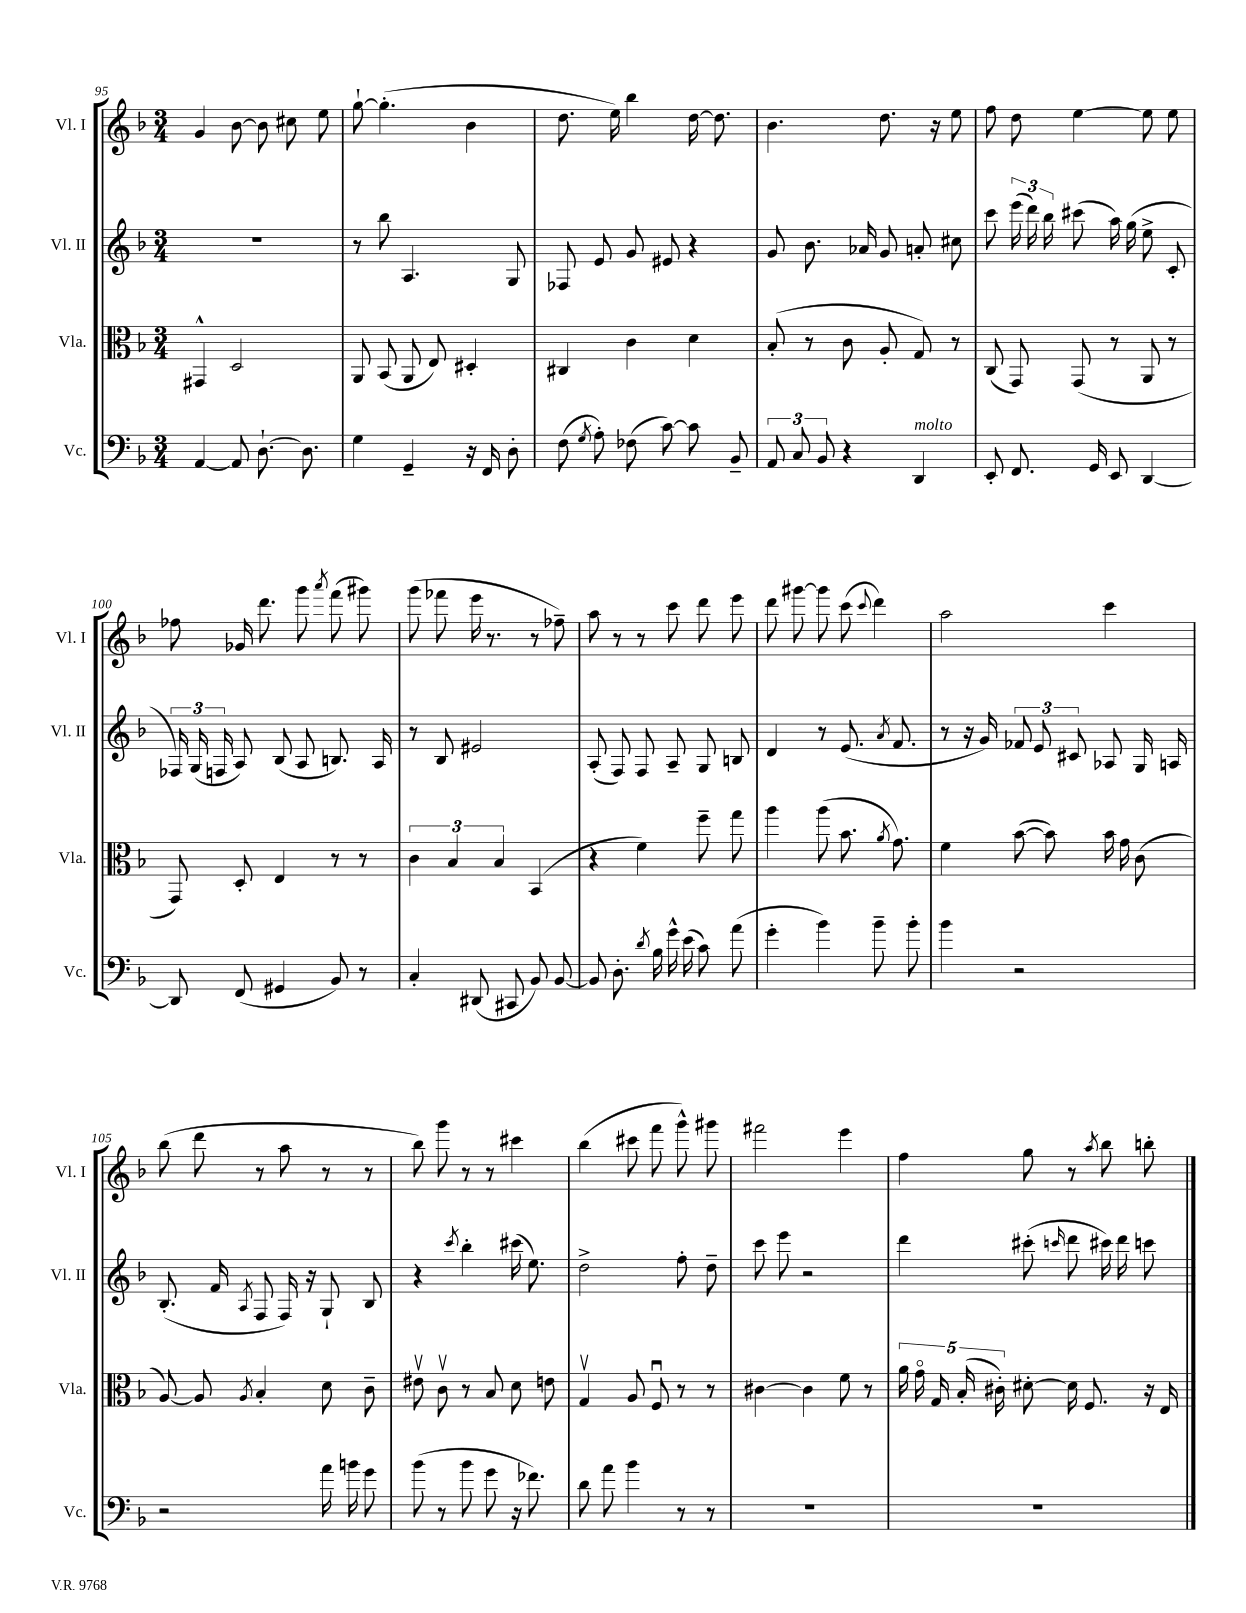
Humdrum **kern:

**kern	**kern	**kern	**kern
*staff4	*staff3	*staff2	*staff1
*clefF4	*clefC3	*clefG2	*clefG2
*k[b-]	*k[b-]	*k[b-]	*k[b-]
*M3/4	*M3/4	*M3/4	*M3/4
[4AA	4GG#^^	2.r	4g
8AA]	2D	.	[8b-
[8.D`	.	.	8b-]
.	.	.	8cc#
8.D]	.	.	.
.	.	.	8ee
=	=	=	=
4G	8AA	8r	[8gg`
.	(8BB-	8bb-	(4.gg']
4GG~	8AA	4.A	.
.	8E)	.	.
16r	4D#'	.	4b-
16FF	.	.	.
8D'	.	8G	.
=	=	=	=
(8F	4C#	8F-	8.dd
8qG	.	.	.
8A')	.	8e	.
.	.	.	16ee)
(8F-	4c	8g	4bb-
[8c)	.	8e#	.
8c]	4d	4r	[16dd
.	.	.	8.dd]
8BB-~	.	.	.
=	=	=	=
12AA	(8B-'	8g	4.b-
12C	.	.	.
.	8r	8.b-	.
12BB-	.	.	.
4r	8c	.	.
.	.	16a-	.
.	8A'	8g	8.dd
4DD	8G)	8a'	.
.	.	.	16r
.	8r	8cc#	8ee
=	=	=	=
8EE'	(8C	8ccc	8ff
8.FF	8GG)	(24eee	8dd
.	.	24ddd)	.
.	.	24bb-	.
.	(8GG	(8ccc#	[4ee
16GG	.	.	.
8EE	8r	16aa)	.
.	.	(16gg	.
[4DD	8AA	8ee^	8ee]
.	8r	8c'	8ee
=	=	=	=
8DD]	8GG)	24F-)	8ff-
.	.	(24G	.
.	.	24F	.
(8FF	8D'	8A)	16g-
.	.	.	8.ddd
4GG#	4E	(8B-	.
.	.	8A	8ggg
.	.	.	8qaaa
8BB-)	8r	8.B)	(8fff
8r	8r	.	8ggg#)
.	.	16A	.
=	=	=	=
4C'	6c	8r	(8ggg
.	.	8B-	8fff-
.	6B-	.	.
(8DD#	.	2e#	16eee
.	.	.	8.r
.	6B-	.	.
8CC#	.	.	.
8BB-)	(4BB-	.	8r
[8BB-	.	.	8ff-~)
=	=	=	=
8BB-]	4r	(8A'	8aa
8.D'	.	8F)	8r
.	4f)	8F	8r
8qd	.	.	.
16B-	.	.	.
16g^^	.	8A~	8ccc
(16e	.	.	.
8c)	8ff~	8G	8ddd
(8a	8gg	8B	8eee
=	=	=	=
4g'	4aa	4d	8ddd
.	.	.	[8ggg#
4b-)	(8aa	8r	8ggg#]
.	8.b-	(8.e	(8ccc
.	.	.	8qqccc
8b-~	.	.	4ddd)
.	8qa	8qa	.
.	8.g)	8.f	.
8b-'	.	.	.
=	=	=	=
4b-	4f	8r	2aa
.	.	16r	.
.	.	16g)	.
2r	([8b-	12f-	.
.	.	12e	.
.	8b-])	.	.
.	.	12c#	.
.	16b-	8A-	4ccc
.	16g	.	.
.	(8c	16G	.
.	.	16A	.
=	=	=	=
2r	[8A)	(8.B-'	(8bb-
.	8A]	.	8ddd
.	.	16f	.
.	8qA	8qA	.
.	4B-'	8F	8r
.	.	16F)	8aa
.	.	16r	.
16a	8d	8G`	8r
16b	.	.	.
8g	8c~	8B-	8r
=	=	=	=
(8b-	8e#v	4r	8bb-)
8r	8cv	.	8ggg
.	.	8qccc	.
8b-	8r	4bb-'	8r
8g	8B-	.	8r
16r	8d	(16ccc#	4ccc#
8.f-)	.	8.ee)	.
.	8e	.	.
=	=	=	=
8d	4Gv	2dd^	(4bb-
8a	.	.	.
4b-	8A	.	8ccc#
.	8Fu	.	8fff
8r	8r	8ff'	8ggg^^)
8r	8r	8dd~	8ggg#
=	=	=	=
2.r	[4c#	8ccc	2fff#
.	.	8eee	.
.	4c#]	2r	.
.	8f	.	4eee
.	8r	.	.
=	=	=	=
2.r	20a	4ddd	4ff
.	20go	.	.
.	20G	.	.
.	(20B-'	.	.
.	20c#')	.	.
.	[8d#'	(8ccc#'	8gg
.	.	16qqccc	.
.	16d#]	8ddd	8r
.	8.F	.	.
.	.	.	8qaa
.	.	16ccc#)	8bb-
.	.	16ddd	.
.	16r	8ccc	8bb'
.	16E	.	.
==	==	==	==
*-	*-	*-	*-
